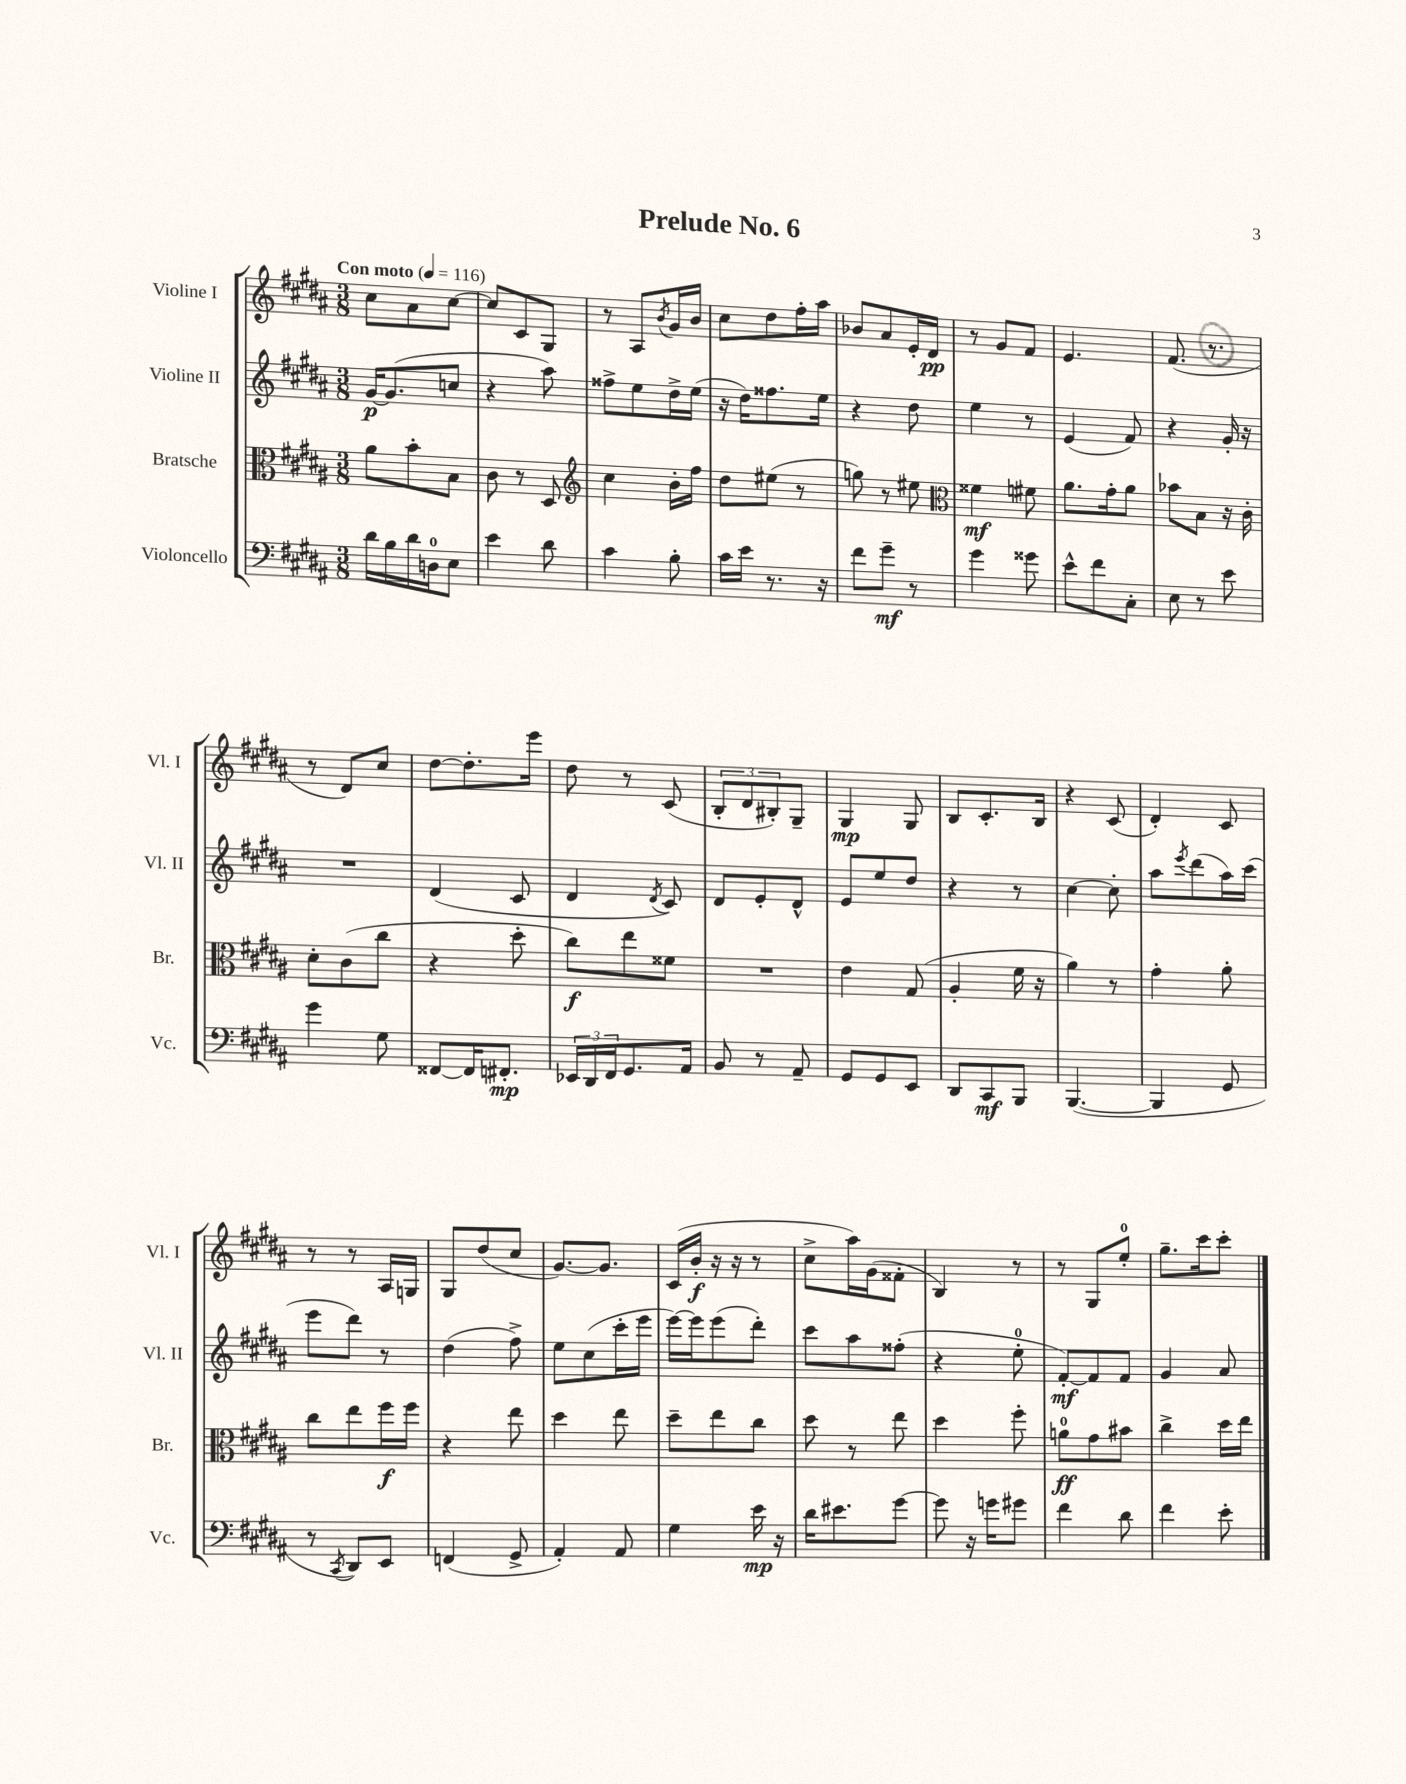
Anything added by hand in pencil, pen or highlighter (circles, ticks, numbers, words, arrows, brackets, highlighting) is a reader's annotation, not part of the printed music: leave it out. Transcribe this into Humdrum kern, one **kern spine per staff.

**kern	**kern	**kern	**kern
*staff4	*staff3	*staff2	*staff1
*clefF4	*clefC3	*clefG2	*clefG2
*k[f#c#g#d#a#]	*k[f#c#g#d#a#]	*k[f#c#g#d#a#]	*k[f#c#g#d#a#]
*M3/8	*M3/8	*M3/8	*M3/8
*MM116	*MM116	*MM116	*MM116
16d#	8a#	[16g#	8cc#
16B	.	(8.g#]	.
16d#	8b'	.	8a#
16D	.	.	.
8E	8B	8cc	[8cc#
=	=	=	=
4e	8c#	4r	8cc#]
.	8r	.	8c#
8d#	8D#	8aa#)	8G#
=	=	=	=
*	*clefG2	*	*
4c#	4cc#	8ff##^	8r
.	.	8ee	8A#
.	.	.	8qb
8B'	16b'	16dd#^	16g#
.	16ff#	(16ee	16b
=	=	=	=
16c#	8dd#	16r	8cc#
16e	.	16dd#)	.
8.r	(8ee#	8.ff##	8dd#
.	8r	.	16ff#'
16r	.	16ee	16aa#
=	=	=	=
8f#	8gg)	4r	8b-
8g#~	8r	.	8a#
8r	8ee#	8dd#	16e'
.	.	.	16d#
=	=	=	=
*	*clefC3	*	*
4g#	4f##	4ee	8r
.	.	.	8g#
8g##	8f#	8r	8f#
=	=	=	=
8e^^	8.a#	(4e	4.e
8f#	.	.	.
.	16g#'	.	.
8C#'	8a#	8f#)	.
=	=	=	=
8E	8b-	4r	(8.f#
8r	8B	.	.
.	.	.	8.r
8e	16r	16g#'	.
.	16c#'	16r	.
=	=	=	=
4g#	8d#'	4.r	8r
.	(8c#	.	8d#)
8G#	8cc#	.	8cc#
=	=	=	=
[8FF##	4r	(4d#	[8dd#
16FF##]	.	.	8.dd#']
8.FF#'	.	.	.
.	8dd#'	8c#	.
.	.	.	16eee
=	=	=	=
24EE-	8cc#)	4d#	8dd#
24DD#	.	.	.
24FF#	.	.	.
8.GG#	8ee	.	8r
.	.	8qd#	.
.	8f##	8c#)	(8c#
16AA#	.	.	.
=	=	=	=
8BB	4.r	8d#	12B'
.	.	.	12d#
8r	.	8e'	.
.	.	.	12B#')
8AA#~	.	8d#^^	8G#~
=	=	=	=
8GG#	4e	8e	4G#
8GG#	.	8ee	.
8EE	(8G#	8dd#	8G#
=	=	=	=
8DD#	4A#'	4r	8B
8CC#	.	.	8.c#'
8BBB	16f#	8r	.
.	16r	.	16B
=	=	=	=
([4.BBB	4a#)	[4cc#	4r
.	8r	8cc#']	(8c#
=	=	=	=
4BBB]	4g#'	8aa#	4d#')
.	.	8qeee	.
.	.	(8ddd#	.
8GG#	8a#'	16aa#)	8c#
.	.	(16ccc#	.
=	=	=	=
8r	8cc#	8eee	8r
8qCC#	.	.	.
8DD#)	8ee	8ddd#)	8r
8EE	16ff#	8r	16A#
.	16ff#	.	16G
=	=	=	=
(4FF	4r	(4dd#	8G#
.	.	.	(8dd#
8GG#^	8ee	8ff#^)	8cc#
=	=	=	=
4AA#')	4dd#	8ee	[8.g#)
.	.	(8cc#	.
.	.	.	8.g#]
8AA#	8ee	16ccc#'	.
.	.	16eee	.
=	=	=	=
4G#	8dd#~	[16eee)	(16c#
.	.	16eee]	16b'
.	8ee	(8eee	16r
.	.	.	16r
16e	8cc#	8ddd#')	8r
16r	.	.	.
=	=	=	=
16d#	8dd#	8ccc#	8cc#^
8.e#	.	.	.
.	8r	8aa#	16aa#)
.	.	.	(16g#
[8g#	8ee	(8ff##'	8f##'
=	=	=	=
8g#]	4dd#	4r	4B)
16r	.	.	.
16g	.	.	.
8g#	8ff#'	8ee'	8r
=	=	=	=
4f#	8a	[8f#')	8r
.	8g#	8f#]	8G#
8d#	8b#	8f#	8ee'
=	=	=	=
4f#	4cc#^	4g#	8.gg#~
.	.	.	16ccc#
8e'	16dd#	8a#	8ccc#'
.	16ee	.	.
==	==	==	==
*-	*-	*-	*-
